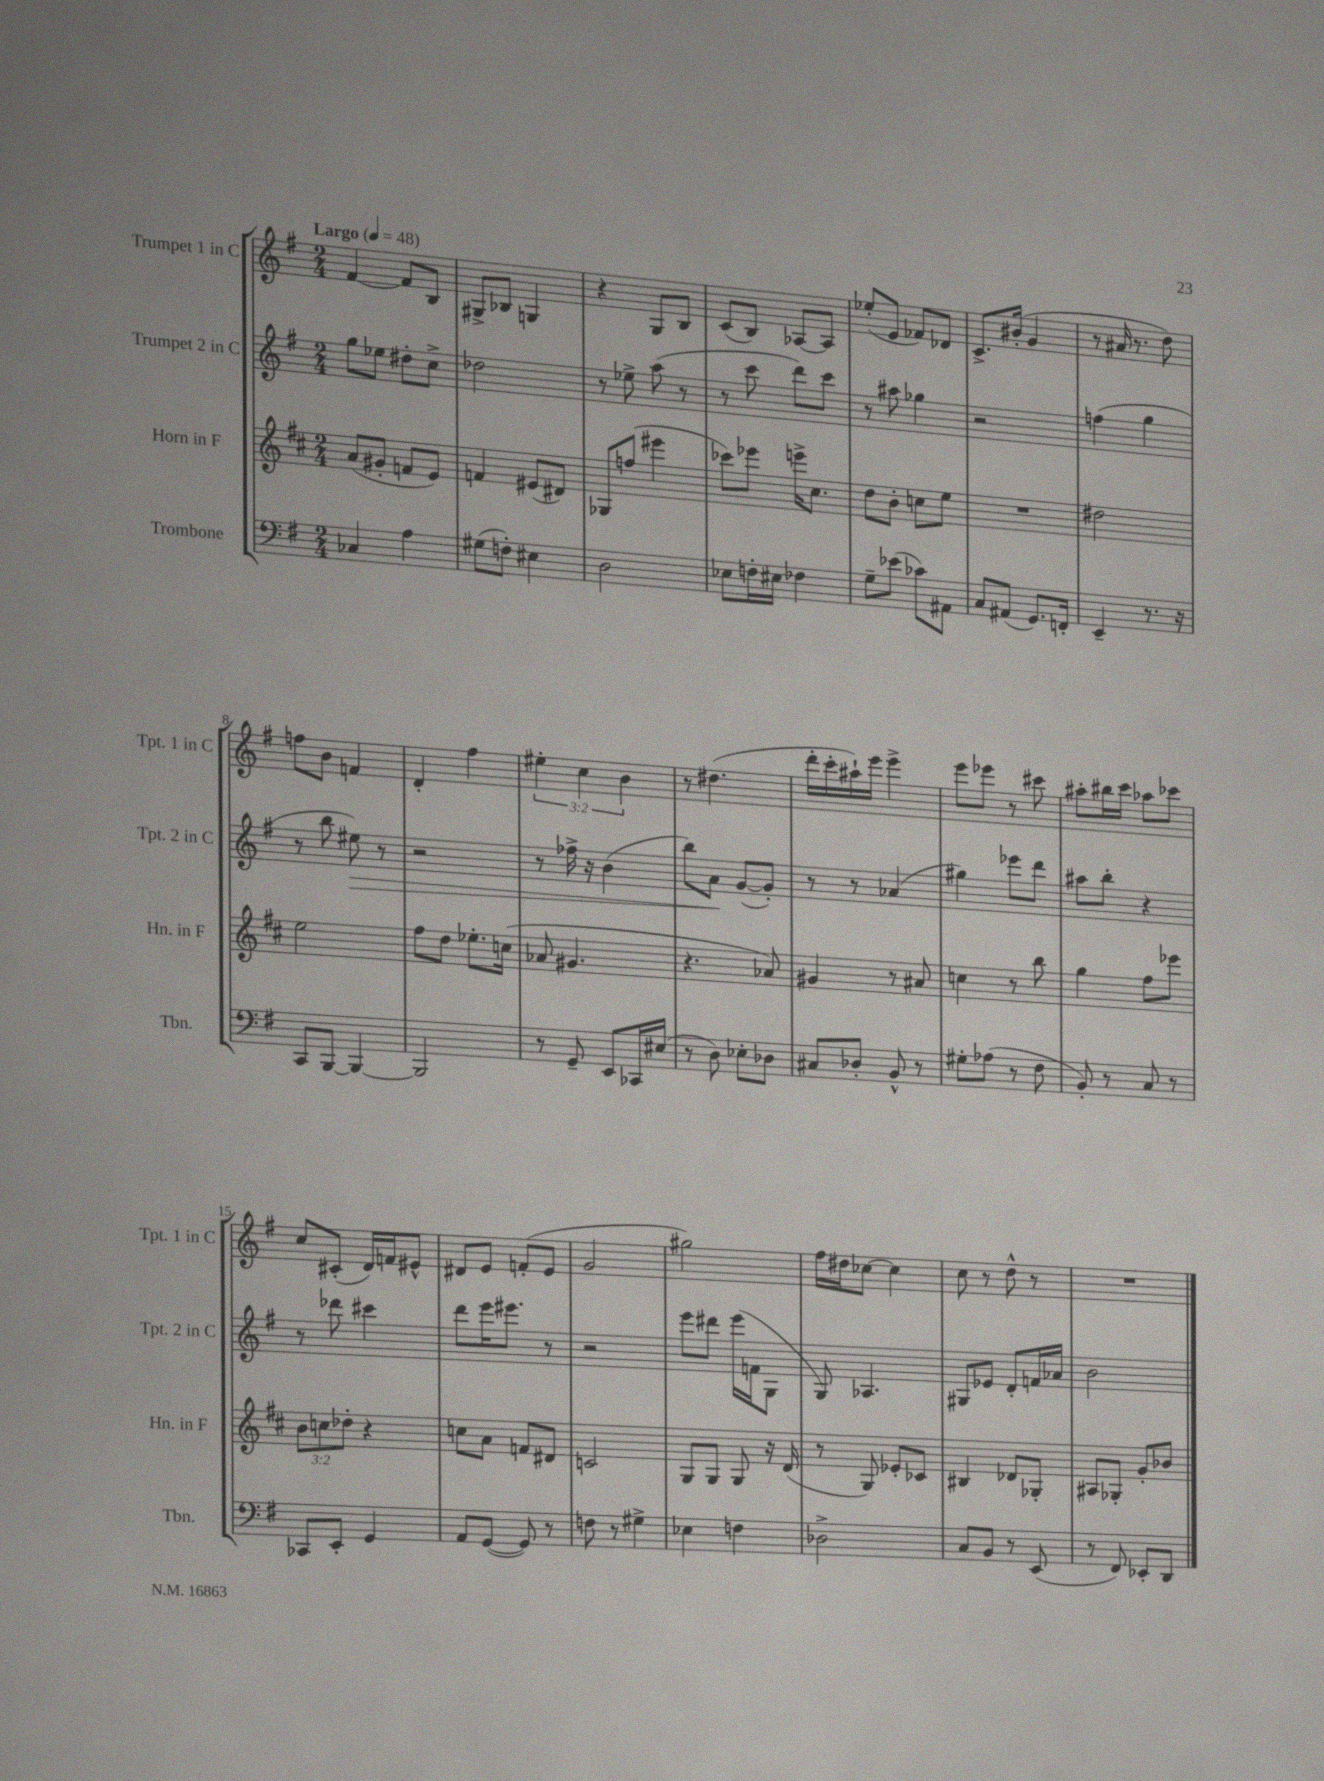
<<
\new StaffGroup <<
\new Staff = "s0" \with { instrumentName = "Trumpet 1 in C" shortInstrumentName = "Tpt. 1 in C" } {
    \clef treble \key g \major \numericTimeSignature \time 2/4 \override Staff.TupletNumber.text = #tuplet-number::calc-fraction-text \tempo "Largo" 4 = 48
    fis'4~ fis'8 b8 |
    gis8-> bes8 g4 |
    r4 g8 b8 |
    c'8( b8) aes8~ aes8 |
    ees''8-.( e'8 fes'8) des'8 |
    c'8.-> bis'16-.( g'4 |
    r8 ais'16 r8. d''8) |
    f''8 b'8 f'4 |
    d'4-. fis''4 |
    \tuplet 3/2 { eis''4-. c''4 b'4 } |
    r8 dis''4.( |
    d'''16-. c'''16-. ais''16-!) e'''16 e'''4-> |
    e'''8 ees'''8 r8 cis'''8 |
    ais''8-. bis''16 c'''16 aes''8 ces'''8 |
    c''8 cis'8-.( d'16) f'16 eis'8-^ |
    dis'8 e'8 f'8-.( e'8 |
    g'2 |
    gis''2) |
    fis''16 dis''16 ces''8~ ces''4 |
    c''8 r8 d''8-^ r8 |
    R2 \bar "|." |
}
\new Staff = "s1" \with { instrumentName = "Trumpet 2 in C" shortInstrumentName = "Tpt. 2 in C" } {
    \clef treble \key g \major \numericTimeSignature \time 2/4
    g''8 ees''8 dis''8-. c''8-> |
    des''2 |
    r8 ees''8-> a''8( r8 |
    r8 c'''8 d'''8) c'''8 |
    r8 ais''8 ges''4 |
    r2 |
    f''4( g''4 |
    r8 b''8 eis''8\>) r8 |
    r2 |
    r8 fes''16-> r16 b'4( |
    b''8) a'8\! g'8~( g'8-.) |
    r8 r8 aes'4( |
    gis''4) ees'''8 d'''8 |
    ais''8 b''8-. r4 |
    r8 des'''8 cis'''4 |
    d'''8 e'''16 eis'''8. r8 |
    r2 |
    e'''8 dis'''8 e'''16( f'16 g8 |
    g8) aes4. |
    gis8 ees'8 d'8-. f'16 aes'16 |
    b'2 \bar "|." |
}
\new Staff = "s2" \with { instrumentName = "Horn in F" shortInstrumentName = "Hn. in F" } {
    \clef treble \key d \major \numericTimeSignature \time 2/4 \override Staff.TupletNumber.text = #tuplet-number::calc-fraction-text
    a'8( gis'8-. f'8 e'8) |
    f'4 eis'8( dis'8) |
    ges8 f''8( eis'''4 |
    ces'''8) ees'''8 e'''16-> cis''8. |
    d''8 b'8-. c''8 e''8 |
    R2 |
    dis''2 |
    e''2 |
    fis''8 d''8 ees''8.-. c''16( |
    aes'8 gis'4. |
    r4. aes'8) |
    gis'4 r8 ais'8 |
    c''4 r8 b''8 |
    g''4 fis''8 ees'''8 |
    \tuplet 3/2 { b'8 c''8 des''8-. } r4 |
    c''8 a'8 f'8 dis'8 |
    c'2 |
    g8 g8 g8 r16 d'16( |
    r8 g8) ees'8-. ces'8 |
    bis4 des'8 ges8-. |
    ais8 ges8-. g'8-. bes'8 \bar "|." |
}
\new Staff = "s3" \with { instrumentName = "Trombone" shortInstrumentName = "Tbn." } {
    \clef bass \key g \major \numericTimeSignature \time 2/4
    ces4 a4 |
    gis8( f8-.) eis4 |
    d2 |
    ees8 f16-. eis16 fes4 |
    g8-- ees'8( ces'8) ais,8 |
    c8 ais,8( g,8.) f,16-. |
    e,4-- r8. r16 |
    c,8 b,,8~ b,,4~ |
    b,,2 |
    r8 g,8-- e,8 ces,16 eis16( |
    r8 d8) ees8-. des8 |
    cis8 des8-. b,8-^ r8 |
    gis8-. aes8( r8 fis8 |
    b,8-.) r8 c8 r8 |
    ces,8 e,8-. g,4 |
    a,8 g,8~( g,8) r8 |
    f8 r8 gis4-> |
    ees4 f4 |
    des2-> |
    c8 b,8 r8 e,8( |
    r8 fis,8) ees,8-. d,8 \bar "|." |
}
>>
>>
